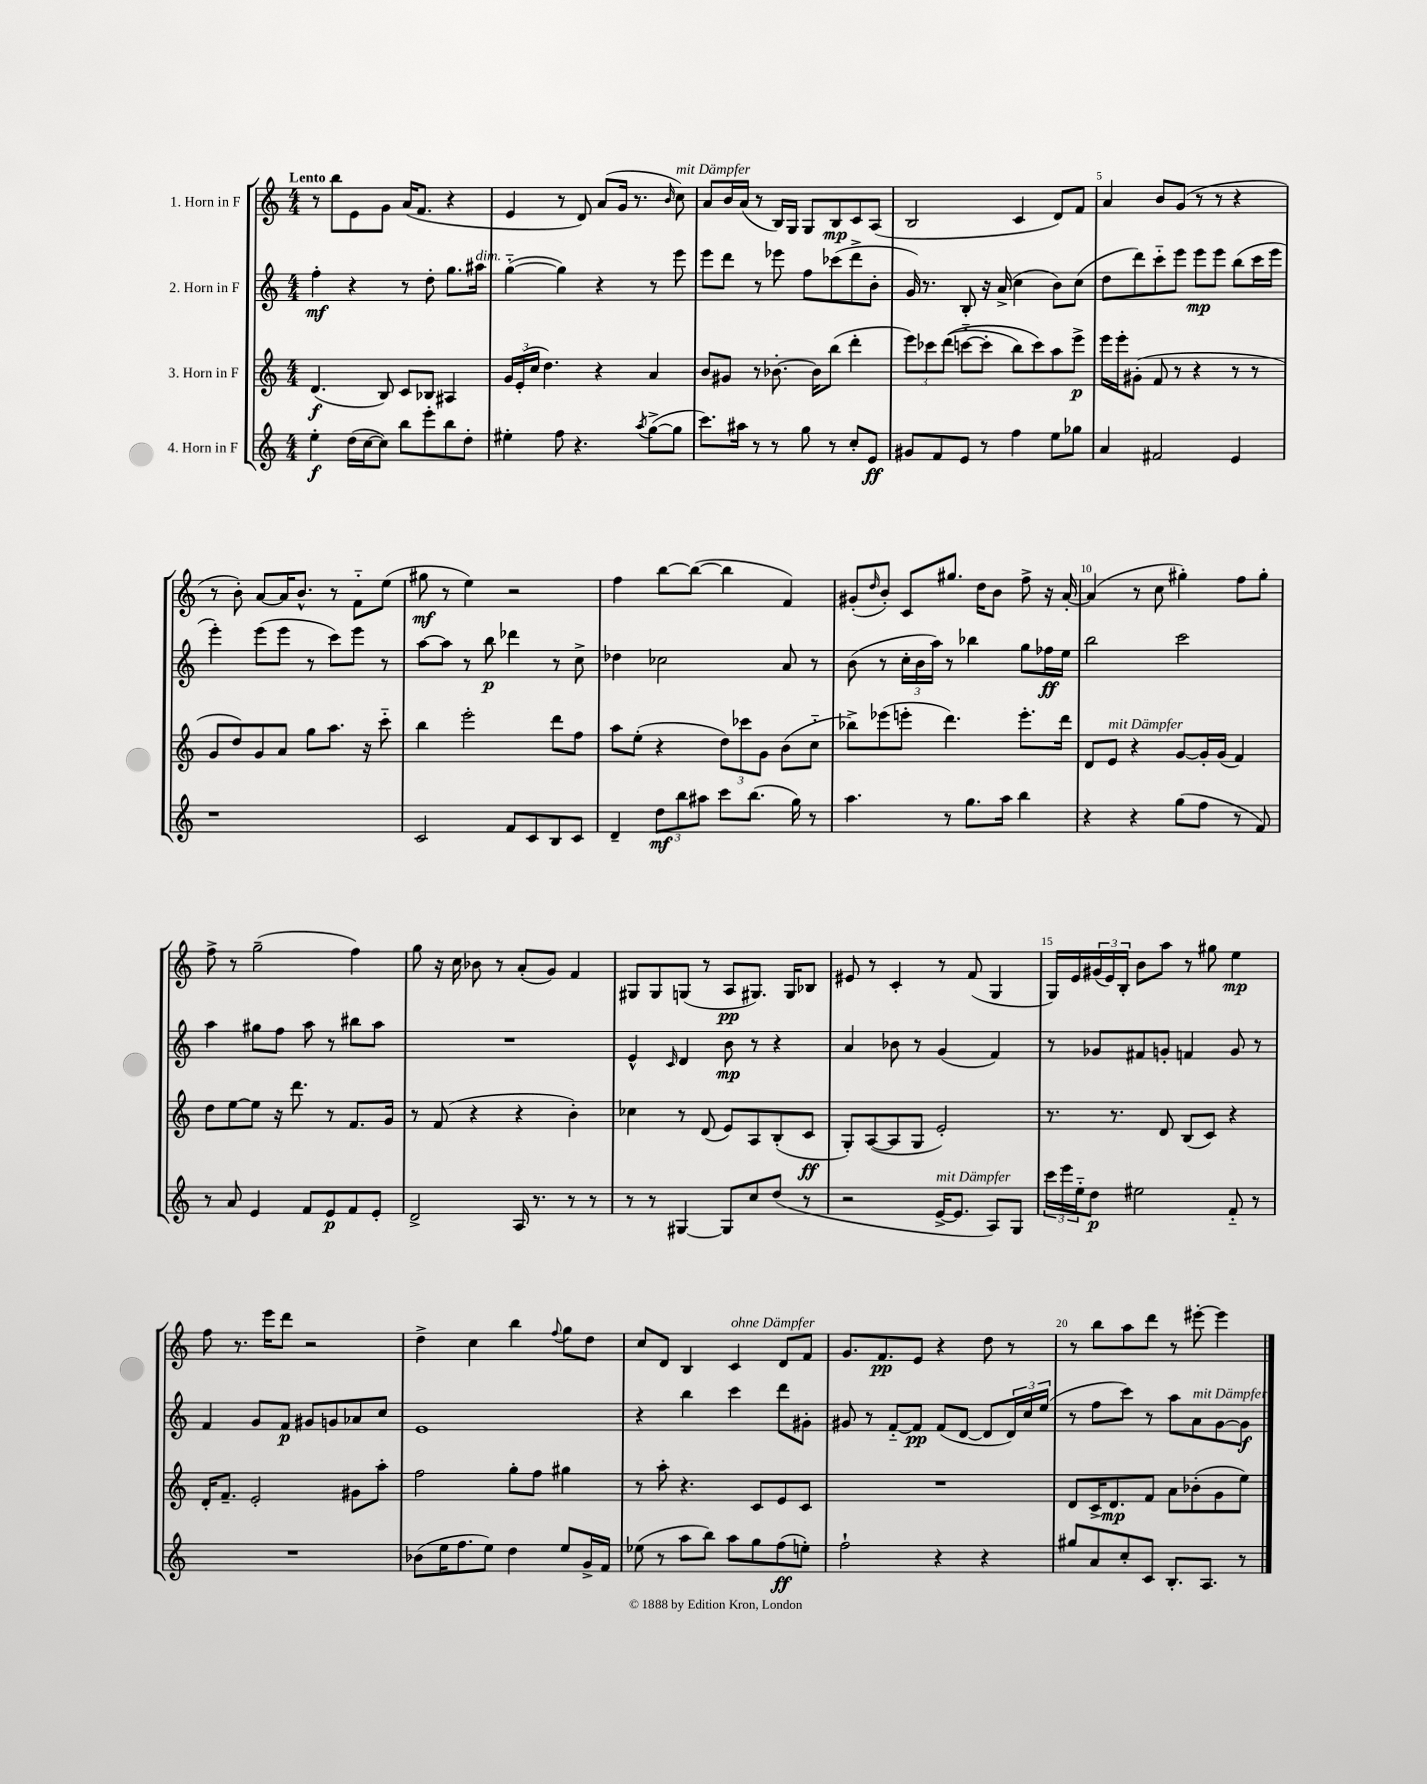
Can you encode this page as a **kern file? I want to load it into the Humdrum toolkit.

**kern	**dynam	**kern	**dynam	**kern	**dynam	**kern	**dynam
*part4	*part4	*part3	*part3	*part2	*part2	*part1	*part1
*staff4	*staff4	*staff3	*staff3	*staff2	*staff2	*staff1	*staff1
*I"4. Horn in F	*	*I"3. Horn in F	*	*I"2. Horn in F	*	*I"1. Horn in F	*
*clefG2	*	*clefG2	*	*clefG2	*	*clefG2	*
*k[]	*	*k[]	*	*k[]	*	*k[]	*
*M4/4	*	*M4/4	*	*M4/4	*	*M4/4	*
=1	=1	=1	=1	=1	=1	=1	=1
!	!	!	!	!	!	!LO:TX:a:B:t=Lento	!
4ee'\	f	(4.d/	f	4ff'\	mf	8r	.
.	.	.	.	.	.	8bb\L	.
(16dd\LL	.	.	.	4r	.	8e\	.
[16cc\J	.	.	.	.	.	.	.
8cc\J])	.	8B/)	.	.	.	8g\J	.
8bb\L	.	8c/L	.	8r	.	(16a/KL	.
.	.	.	.	.	.	8.f/J	.
8eee'\	.	8B-X/J	.	8dd'\	.	.	.
8bb\	.	4A#X/	.	8.gg\L	.	4r	.
8dd'\J	.	.	.	.	.	.	.
!	!	!	!	!LO:TX:a:i:t=dim.	!	!	!
.	.	.	.	16aa#X\Jk	.	.	.
=2	=2	=2	=2	=2	=2	=2	=2
4ee#X'\	.	24g/LL	.	([4gg\	.	4e/	.
.	.	(24e'/	.	.	.	.	.
.	.	24cc/JJ	.	.	.	.	.
.	.	4.dd\)	.	.	.	.	.
8ff\	.	.	.	4gg\])	.	8r	.
4.r	.	.	.	.	.	8d/)	.
.	.	4r	.	4r	.	(8a/L	.
.	.	.	.	.	.	16g/Jk	.
.	.	.	.	.	.	8.r	.
8qaa/	.	.	.	.	.	.	.
([8gg^\L	.	4a/	.	8r	.	.	.
.	.	.	.	.	.	16qqb/	.
!	!	!	!	!	!	!LO:TX:a:i:t=mit Dämpfer	!
8gg\J]	.	.	.	8eee\	.	8cc\)	.
=3	=3	=3	=3	=3	=3	=3	=3
8.ccc\L)	.	8b/L	.	8eee\L	.	8a/L	.
.	.	8g#X/J	.	8ddd\J	.	16b/L	.
16aa#X\Jk	.	.	.	.	.	(16a/JJ	.
8r	.	8r	.	8r	.	8r	.
8r	.	[8.b-X'\	.	8eee-X\	.	16B/LL)	.
.	.	.	.	.	.	16G/JJ	.
8gg\	.	.	.	8ff\L	.	8G/L	.
.	.	16b-\KL]	.	.	.	.	.
8r	.	(8bb\J	.	(8ccc-X\	.	8B/	mp
8cc'/L	.	4ddd'\	.	8ddd^\	.	8c/	.
8e/J	ff	.	.	8b'\J	.	(8A/J	.
=4	=4	=4	=4	=4	=4	=4	=4
8g#X/L	.	12eee\L)	.	16g/)	.	2B/	.
.	.	.	.	8.r	.	.	.
.	.	12ccc-X\	.	.	.	.	.
8f/	.	.	.	.	.	.	.
.	.	((12ddd\J	.	.	.	.	.
8e/J	.	[8cccn\L	.	8B'/	.	.	.
8r	.	8ccc'\J]	.	16r	.	.	.
.	.	.	.	(16a^/	.	.	.
4ff\	.	8bb\L)	.	4cc\	.	4c/	.
.	.	8ccc\)	.	.	.	.	.
8ee\L	.	8aa\	.	8b\L)	.	8d/L)	.
8gg-X\J	.	8eee^\J	p	(8cc\J	.	8f/J	.
=5	=5	=5	=5	=5	=5	=5	=5
4a/	.	16eee\LL	.	8dd\L	.	4a/	.
.	.	16eee'\J	.	.	.	.	.
.	.	(8g#X'\J	.	8ddd\)	.	.	.
2f#X/	.	8f/	.	8ccc\	.	8b/L	.
.	.	8r	.	8eee\J	.	(8g/J	.
.	.	4r	.	8eee\L	mp	8r	.
.	.	.	.	8eee\J	.	8r	.
4e/	.	8r	.	(8bb\L	.	4r	.
.	.	8r	.	16ccc\L	.	.	.
.	.	.	.	16eee\JJ	.	.	.
!!LO:LB:g=z
=6	=6	=6	=6	=6	=6	=6	=6
1r	.	8g/L	.	4eee'\)	.	8r	.
.	.	8dd/)	.	.	.	8b'\)	.
.	.	8g/	.	(8eee\L	.	[8a/L	.
.	.	8a/J	.	8eee\J	.	16a/K]	.
.	.	.	.	.	.	8.b^^/J	.
.	.	8gg\L	.	8r	.	.	.
.	.	8.aa\J	.	8ccc\L)	.	8r	.
.	.	.	.	8eee\J	.	8f\L	.
.	.	16r	.	.	.	.	.
.	.	8ccc\	.	8r	.	(8ee\J	.
=7	=7	=7	=7	=7	=7	=7	=7
2c/	.	4bb\	.	[8aa\L	.	8gg#X\	mf
.	.	.	.	8aa\J]	.	8r	.
.	.	2eee'\	.	8r	.	4ee\)	.
.	.	.	.	8bb\	p	.	.
8f/L	.	.	.	4ddd-X\	.	2r	.
8c/	.	.	.	.	.	.	.
8B/	.	8ddd\L	.	8r	.	.	.
8c/J	.	8ff\J	.	8cc^\	.	.	.
=8	=8	=8	=8	=8	=8	=8	=8
4d~/	.	8aa\L	.	4dd-X\	.	4ff\	.
.	.	(8ee'\J	.	.	.	.	.
12dd\L	mf	4r	.	2cc-X\	.	[8bb\L	.
12bb\	.	.	.	.	.	.	.
.	.	.	.	.	.	(8bb\J_	.
12aa#X\J	.	.	.	.	.	.	.
8ccc\L	.	12dd\L)	.	.	.	4bb\]	.
.	.	12ccc-X\	.	.	.	.	.
(8.bb\J	.	.	.	.	.	.	.
.	.	12g\J	.	.	.	.	.
.	.	(8b\L	.	8a/	.	4f/)	.
16gg\)	.	.	.	.	.	.	.
8r	.	8cc\J	.	8r	.	.	.
=9	=9	=9	=9	=9	=9	=9	=9
4.aa\	.	8bb-X^\L)	.	(8b\	.	(8g#X'/L	.
.	.	.	.	.	.	16qqdd/	.
.	.	(8eee-X\	.	8r	.	8b'/J)	.
.	.	8eeen'\J	.	24cc'\LL	.	8c/L	.
.	.	.	.	24b\	.	.	.
.	.	.	.	24aa\JJ)	.	.	.
8r	.	4.ddd\)	.	8r	.	8.gg#X/J	.
8.gg\L	.	.	.	4bb-X\	.	.	.
.	.	.	.	.	.	16dd\KL	.
.	.	.	.	.	.	8b\J	.
16aa\Jk	.	.	.	.	.	.	.
4bb\	.	8.eee'\L	.	8gg\L	.	8ff^\	.
.	.	.	.	16ff-X\L	ff	16r	.
.	.	16ddd\Jk	.	16ee\JJ	.	[16a'/	.
=10	=10	=10	=10	=10	=10	=10	=10
4r	.	8d/L	.	2bb\	.	(4a/]	.
!	!	!LO:TX:a:i:t=mit Dämpfer	!	!	!	!	!
.	.	8e/J	.	.	.	.	.
4r	.	4r	.	.	.	8r	.
.	.	.	.	.	.	8cc\	.
(8gg\L	.	[8g/L	.	2ccc\	.	4gg#X'\)	.
8ff\J	.	16g'/L]	.	.	.	.	.
.	.	(16g/JJ	.	.	.	.	.
8r	.	4f/)	.	.	.	8ff\L	.
8f/)	.	.	.	.	.	8gg#'\J	.
!!LO:LB:g=z
=11	=11	=11	=11	=11	=11	=11	=11
8r	.	8dd\L	.	4aa\	.	8ff^\	.
8a/	.	[8ee\	.	.	.	8r	.
4e/	.	8ee\J]	.	8gg#X\L	.	(2gg~\	.
.	.	16r	.	8ff\J	.	.	.
.	.	8.ddd\	.	.	.	.	.
8f/L	.	.	.	8aa\	.	.	.
8e/	p	8r	.	8r	.	.	.
8f/	.	8.f/L	.	8bb#X\L	.	4ff\)	.
8e'/J	.	.	.	8aa\J	.	.	.
.	.	16g/Jk	.	.	.	.	.
=12	=12	=12	=12	=12	=12	=12	=12
2d^/	.	8r	.	1r	.	8gg\	.
.	.	(8f/	.	.	.	16r	.
.	.	.	.	.	.	16cc\	.
.	.	4r	.	.	.	8b-X\	.
.	.	.	.	.	.	8r	.
16A/	.	4r	.	.	.	(8a'/L	.
8.r	.	.	.	.	.	.	.
.	.	.	.	.	.	8g/J)	.
8r	.	4b'\)	.	.	.	4f/	.
8r	.	.	.	.	.	.	.
=13	=13	=13	=13	=13	=13	=13	=13
8r	.	4cc-X\	.	4e^^/	.	8G#X/L	.
8r	.	.	.	.	.	8G#/	.
.	.	.	.	16qqc/	.	.	.
[4G#X/	.	8r	.	4d/	.	(8Gn/J	.
.	.	(8d/	.	.	.	8r	.
8G#/L]	.	8e/L)	.	8b\	mp	8A/L	pp
8cc/	.	8A/	.	8r	.	8.G#X/J)	.
(8dd/J	.	(8B'/	.	4r	.	.	.
.	.	.	.	.	.	16G#/KL	.
8r	.	8c/J	ff	.	.	8B-X/J	.
=14	=14	=14	=14	=14	=14	=14	=14
2r	.	8G'/L)	.	4a/	.	8e#X/	.
.	.	([8A/	.	.	.	8r	.
.	.	8A/]	.	8b-X\	.	4c'/	.
.	.	8G/J	.	8r	.	.	.
!LO:TX:a:i:t=mit Dämpfer	!	!	!	!	!	!	!
[16e^/KL	.	2e'/)	.	(4g/	.	8r	.
8.e/J]	.	.	.	.	.	.	.
.	.	.	.	.	.	(8f/	.
8A/L)	.	.	.	4f/)	.	4G/	.
8G/J	.	.	.	.	.	.	.
=15	=15	=15	=15	=15	=15	=15	=15
24ccc\LL	.	8.r	.	8r	.	16G/LL)	.
24eee\	.	.	.	.	.	.	.
.	.	.	.	.	.	16e/	.
24ee\J	.	.	.	.	.	.	.
8dd\J	p	.	.	8g-X/L	.	(24g#X/	.
.	.	.	.	.	.	24e/)	.
.	.	8.r	.	.	.	.	.
.	.	.	.	.	.	24B'/JJ	.
2ee#X\	.	.	.	8f#X/	.	8b\L	.
.	.	8d/	.	8gn'/J	.	8aa\J	.
.	.	(8B/L	.	4fn/	.	8r	.
.	.	8c/J)	.	.	.	8gg#X\	.
8f/	.	4r	.	8g/	.	4ee\	mp
8r	.	.	.	8r	.	.	.
!!LO:LB:g=z
=16	=16	=16	=16	=16	=16	=16	=16
1r	.	16d'/KL	.	4f/	.	8ff\	.
.	.	8.f~/J	.	.	.	.	.
.	.	.	.	.	.	8.r	.
.	.	2e'/	.	8g/L	.	.	.
.	.	.	.	.	.	16eee\KL	.
.	.	.	.	8f/J	p	8ddd\J	.
.	.	.	.	8g#X/L	.	2r	.
.	.	.	.	8gn/	.	.	.
.	.	8g#X\L	.	8a-X/	.	.	.
.	.	8aa'\J	.	8cc/J	.	.	.
=17	=17	=17	=17	=17	=17	=17	=17
(8b-X\L	.	2ff\	.	1e	.	4dd^\	.
16ee\K	.	.	.	.	.	.	.
8.ff\	.	.	.	.	.	.	.
.	.	.	.	.	.	4cc\	.
8ee\J)	.	.	.	.	.	.	.
4dd\	.	8gg'\L	.	.	.	4bb\	.
.	.	8ff\J	.	.	.	.	.
.	.	.	.	.	.	8qqff/	.
8ee/L	.	4gg#X\	.	.	.	8gg\L	.
16g^/L	.	.	.	.	.	8dd\J	.
16f/JJ	.	.	.	.	.	.	.
=18	=18	=18	=18	=18	=18	=18	=18
(8ee-X\	.	8r	.	4r	.	8cc/L	.
8r	.	8aa'\	.	.	.	8d/J	.
8aa\L	.	4.r	.	4bb\	.	4B/	.
8bb\J)	.	.	.	.	.	.	.
!	!	!	!	!	!	!LO:TX:a:i:t=ohne Dämpfer	!
8aa\L	.	.	.	4ccc\	.	4c/	.
8gg\	.	8c/L	.	.	.	.	.
(8ff\	ff	8e/	.	8ddd\L	.	8d/L	.
8een'\J)	.	8c/J	.	8g#X'\J	.	8f/J	.
=19	=19	=19	=19	=19	=19	=19	=19
2ff`\	.	1r	.	8g#X/	.	8.g/L	.
.	.	.	.	8r	.	.	.
.	.	.	.	.	.	8.f/	pp
.	.	.	.	[8f/L	.	.	.
.	.	.	.	8f/J]	pp	8e/J	.
4r	.	.	.	(8f/L	.	4r	.
.	.	.	.	[8d/J	.	.	.
4r	.	.	.	8d/L]	.	8dd\	.
.	.	.	.	24d/L)	.	8r	.
.	.	.	.	24cc/	.	.	.
.	.	.	.	(24ee/JJ	.	.	.
=20	=20	=20	=20	=20	=20	=20	=20
8gg#X/L	.	8d/L	.	8r	.	8r	.
8a/	.	16c^/K	.	8ff\L	.	8bb\L	.
.	.	8.d/	mp	.	.	.	.
8cc'/	.	.	.	8ccc\J)	.	8aa\	.
8c/J	.	8f/J	.	8r	.	8ddd\J	.
8.B'/L	.	8a\L	.	8aa\L	.	8r	.
!	!	!	!	!LO:TX:a:i:t=mit Dämpfer	!	!	!
.	.	(8b-X'\	.	8a\	.	[8eee#X'\	.
8.A/J	.	.	.	.	.	.	.
.	.	8g\	.	[8g\	.	4eee#\]	.
8r	.	8ee\J)	.	8g\J]	f	.	.
==	==	==	==	==	==	==	==
*-	*-	*-	*-	*-	*-	*-	*-
